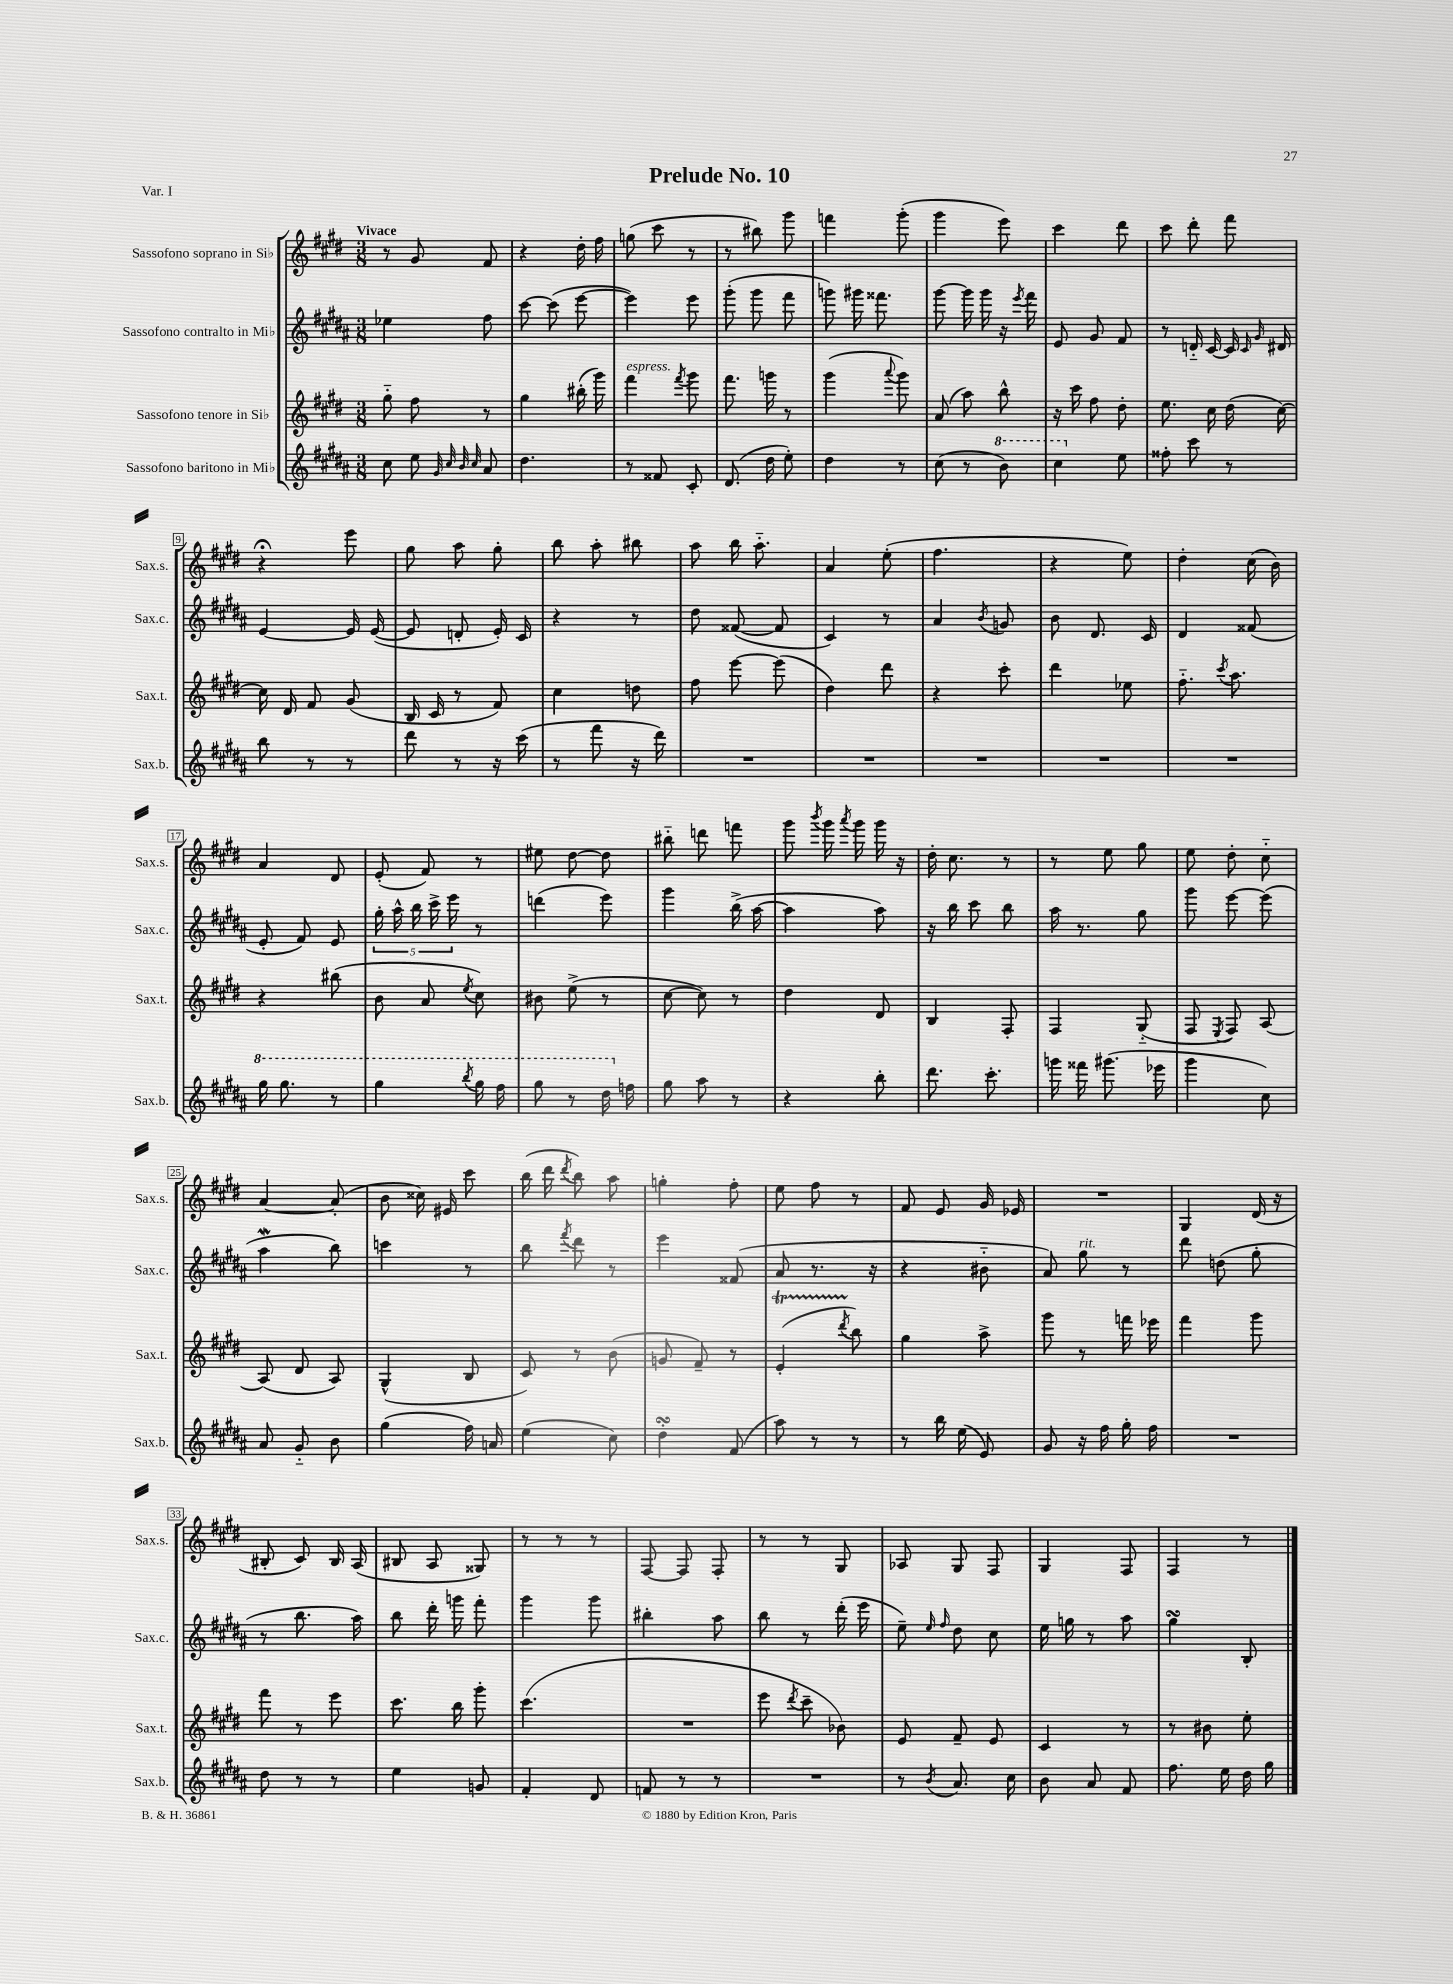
\header { title = "Prelude No. 10" piece = "Var. I" }
<<
\new StaffGroup <<
\new Staff = "s0" \with { instrumentName = "Sassofono soprano in Sib" shortInstrumentName = "Sax.s." } {
    \clef treble \key e \major \numericTimeSignature \time 3/8 \tempo "Vivace"
    \autoBeamOff r8 gis'8 fis'8 |
    r4 dis''16-. fis''16 |
    g''8( cis'''8 r8 |
    r8 bis''8) gis'''8 |
    f'''4 gis'''8-.( |
    gis'''4 e'''8) |
    cis'''4 dis'''8 |
    cis'''8 dis'''8-. fis'''8 |
    r4\fermata e'''8 |
    gis''8 a''8 gis''8-. |
    b''8 a''8-. bis''8 |
    a''8 b''16 a''8.-_ |
    a'4 e''8-.( |
    fis''4. |
    r4 e''8) |
    dis''4-. cis''16( b'16) |
    a'4 dis'8 |
    e'8-.( fis'8) r8 |
    eis''8 dis''8~ dis''8 |
    bis''8-_ d'''8 f'''8 |
    gis'''8 \acciaccatura { b'''8 } gis'''16 \acciaccatura { a'''8 } gis'''16 gis'''16 r16 |
    dis''16-. cis''8. r8 |
    r8 e''8 gis''8 |
    e''8 dis''8-. cis''8-_ |
    a'4~ a'8-.( |
    b'8 cisis''16) eis'16 cis'''8 |
    b''16( dis'''16 \acciaccatura { dis'''8 } b''8) a''8 |
    g''4-. fis''8-. |
    e''8 fis''8 r8 |
    fis'8 e'8 gis'16 ees'16 |
    R4. |
    gis4 dis'16( r16 |
    bis8-. cis'8) bis16 a16( |
    bis8 a8 gisis8) |
    r8 r8 r8 |
    fis8~ fis8 fis8-. |
    r8 r8 gis8 |
    aes8 gis8 fis8 |
    gis4 fis8 |
    fis4 r8 \bar "|." |
}
\new Staff = "s1" \with { instrumentName = "Sassofono contralto in Mib" shortInstrumentName = "Sax.c." } {
    \clef treble \key b \major \numericTimeSignature \time 3/8
    \autoBeamOff ees''4 fis''8 |
    cis'''8~ cis'''8( e'''8~ |
    e'''4) e'''8 |
    gis'''8-.( gis'''8 fis'''8 |
    g'''8) gis'''16 fisis'''8. |
    gis'''8~ gis'''16 gis'''16 r16 \acciaccatura { e'''8 } fis'''16 |
    e'8 gis'8 fis'8 |
    r8 d'16-_ cis'16~ cis'16 \grace { cis'16 gis'16 } dis'16 |
    e'4~ e'16 e'16~( |
    e'8 d'8-. e'16-.) cis'16 |
    r4 r8 |
    dis''8 fisis'8~( fisis'8 |
    cis'4) r8 |
    ais'4 \acciaccatura { b'8 } g'8 |
    b'8 dis'8. cis'16 |
    dis'4 fisis'8( |
    e'8-. fis'8) e'8 |
    \tuplet 5/4 { gis''16-. ais''16-^ b''16 cis'''16-> e'''16 } r8 |
    d'''4( e'''8) |
    gis'''4 b''16->( ais''16~ |
    ais''4 ais''8) |
    r16 b''16 cis'''8 b''8 |
    ais''16 r8. gis''8 |
    gis'''8 e'''8~ e'''8( |
    ais''4\mordent b''8) |
    c'''4 r8 |
    b''8 \acciaccatura { fis'''8 } dis'''8 r8 |
    e'''4 fisis'8( |
    ais'8 r8. r16 |
    r4 bis'8-_ |
    ais'8) gis''8^\markup { \italic "rit." } r8 |
    dis'''8 d''8( gis''8-. |
    r8 b''8. ais''16) |
    b''8 dis'''16-. g'''16 fis'''8-. |
    gis'''4 gis'''8 |
    bis''4-. ais''8 |
    b''8 r8 dis'''16-.( e'''16 |
    e''8--) \grace { e''16 fis''16 } dis''8 cis''8 |
    e''16 g''16 r8 ais''8 |
    gis''4\turn b8-. \bar "|." |
}
\new Staff = "s2" \with { instrumentName = "Sassofono tenore in Sib" shortInstrumentName = "Sax.t." } {
    \clef treble \key e \major \numericTimeSignature \time 3/8
    \autoBeamOff gis''8-_ fis''8 r8 |
    gis''4 bis''16-.( gis'''16) |
    fis'''4^\markup { \italic "espress." } \acciaccatura { fis'''8 } gis'''8 |
    fis'''8. g'''16 r8 |
    gis'''4( \appoggiatura { a'''8 } gis'''8) |
    a'8( a''8) b''8-^ |
    r16 cis'''16 fis''8 dis''8-. |
    e''8. cis''16 dis''16( cis''16~) |
    cis''16 dis'16 fis'8 gis'8( |
    b16 cis'16 r8 fis'8) |
    cis''4 d''8 |
    fis''8 e'''8~ e'''8( |
    dis''4) dis'''8 |
    r4 cis'''8-. |
    dis'''4 ees''8 |
    fis''8.-_ \acciaccatura { cis'''8 } a''8. |
    r4 bis''8( |
    b'8 a'8 \acciaccatura { e''8 } cis''8) |
    bis'8 e''8->( r8 |
    cis''8~ cis''8) r8 |
    dis''4 dis'8 |
    b4 fis8-. |
    fis4 gis8-_( |
    fis8 \acciaccatura { e8 } fis8) a8~ |
    a8( dis'8 a8) |
    gis4-^( b8 |
    cis'8) r8 b'8( |
    g'8 fis'8--) r8 |
    e'4-.\startTrillSpan( \acciaccatura { dis'''8 } b''8\stopTrillSpan) |
    gis''4 a''8-> |
    gis'''8 r8 f'''16 ees'''16 |
    fis'''4 gis'''8 |
    fis'''8 r8 e'''8 |
    cis'''8. b''16 gis'''8-. |
    cis'''4.( |
    R4. |
    e'''8 \acciaccatura { dis'''8 } cis'''8-- bes'8) |
    e'8 fis'8-- e'8 |
    cis'4 r8 |
    r8 bis'8 e''8-. \bar "|." |
}
\new Staff = "s3" \with { instrumentName = "Sassofono baritono in Mib" shortInstrumentName = "Sax.b." } {
    \clef treble \key b \major \numericTimeSignature \time 3/8
    \autoBeamOff cis''8 e''8 \grace { gis'32 cis''32 b'32 cis''32 } ais'8 |
    dis''4. |
    r8 fisis'8 cis'8-. |
    dis'8.( dis''16 e''8-.) |
    dis''4 r8 |
    cis''8( r8 \ottava #1 b''8) |
    cis'''4 \ottava #0 e''8 |
    fisis''8-. cis'''8 r8 |
    b''8 r8 r8 |
    dis'''8 r8 r16 cis'''16( |
    r8 fis'''8 r16 dis'''16) |
    R4. |
    R4. |
    R4. |
    R4. |
    R4. |
    \ottava #1 gis'''16 gis'''8. r8 |
    gis'''4 \acciaccatura { b'''8 } gis'''16 fis'''16 |
    gis'''8 r8 dis'''16 \ottava #0 f''16 |
    gis''8 ais''8 r8 |
    r4 b''8-. |
    dis'''8. cis'''8.-. |
    g'''16 fisis'''16 gis'''8.( ees'''16 |
    gis'''4 cis''8) |
    ais'8 gis'8-_ b'8 |
    gis''4( fis''16) a'16 |
    e''4( cis''8) |
    dis''4-.\turn fis'8( |
    ais''8) r8 r8 |
    r8 b''16 e''16( e'8) |
    gis'8 r16 fis''16 gis''16-. fis''16 |
    R4. |
    dis''8 r8 r8 |
    e''4 g'8 |
    fis'4-. dis'8 |
    f'8 r8 r8 |
    R4. |
    r8 \acciaccatura { b'8 } ais'8. cis''16 |
    b'8 ais'8 fis'8 |
    fis''8. e''16 dis''16 gis''16 \bar "|." |
}
>>
>>
\layout { \context { \Score \override BarNumber.stencil = #(make-stencil-boxer 0.1 0.3 ly:text-interface::print) } }
